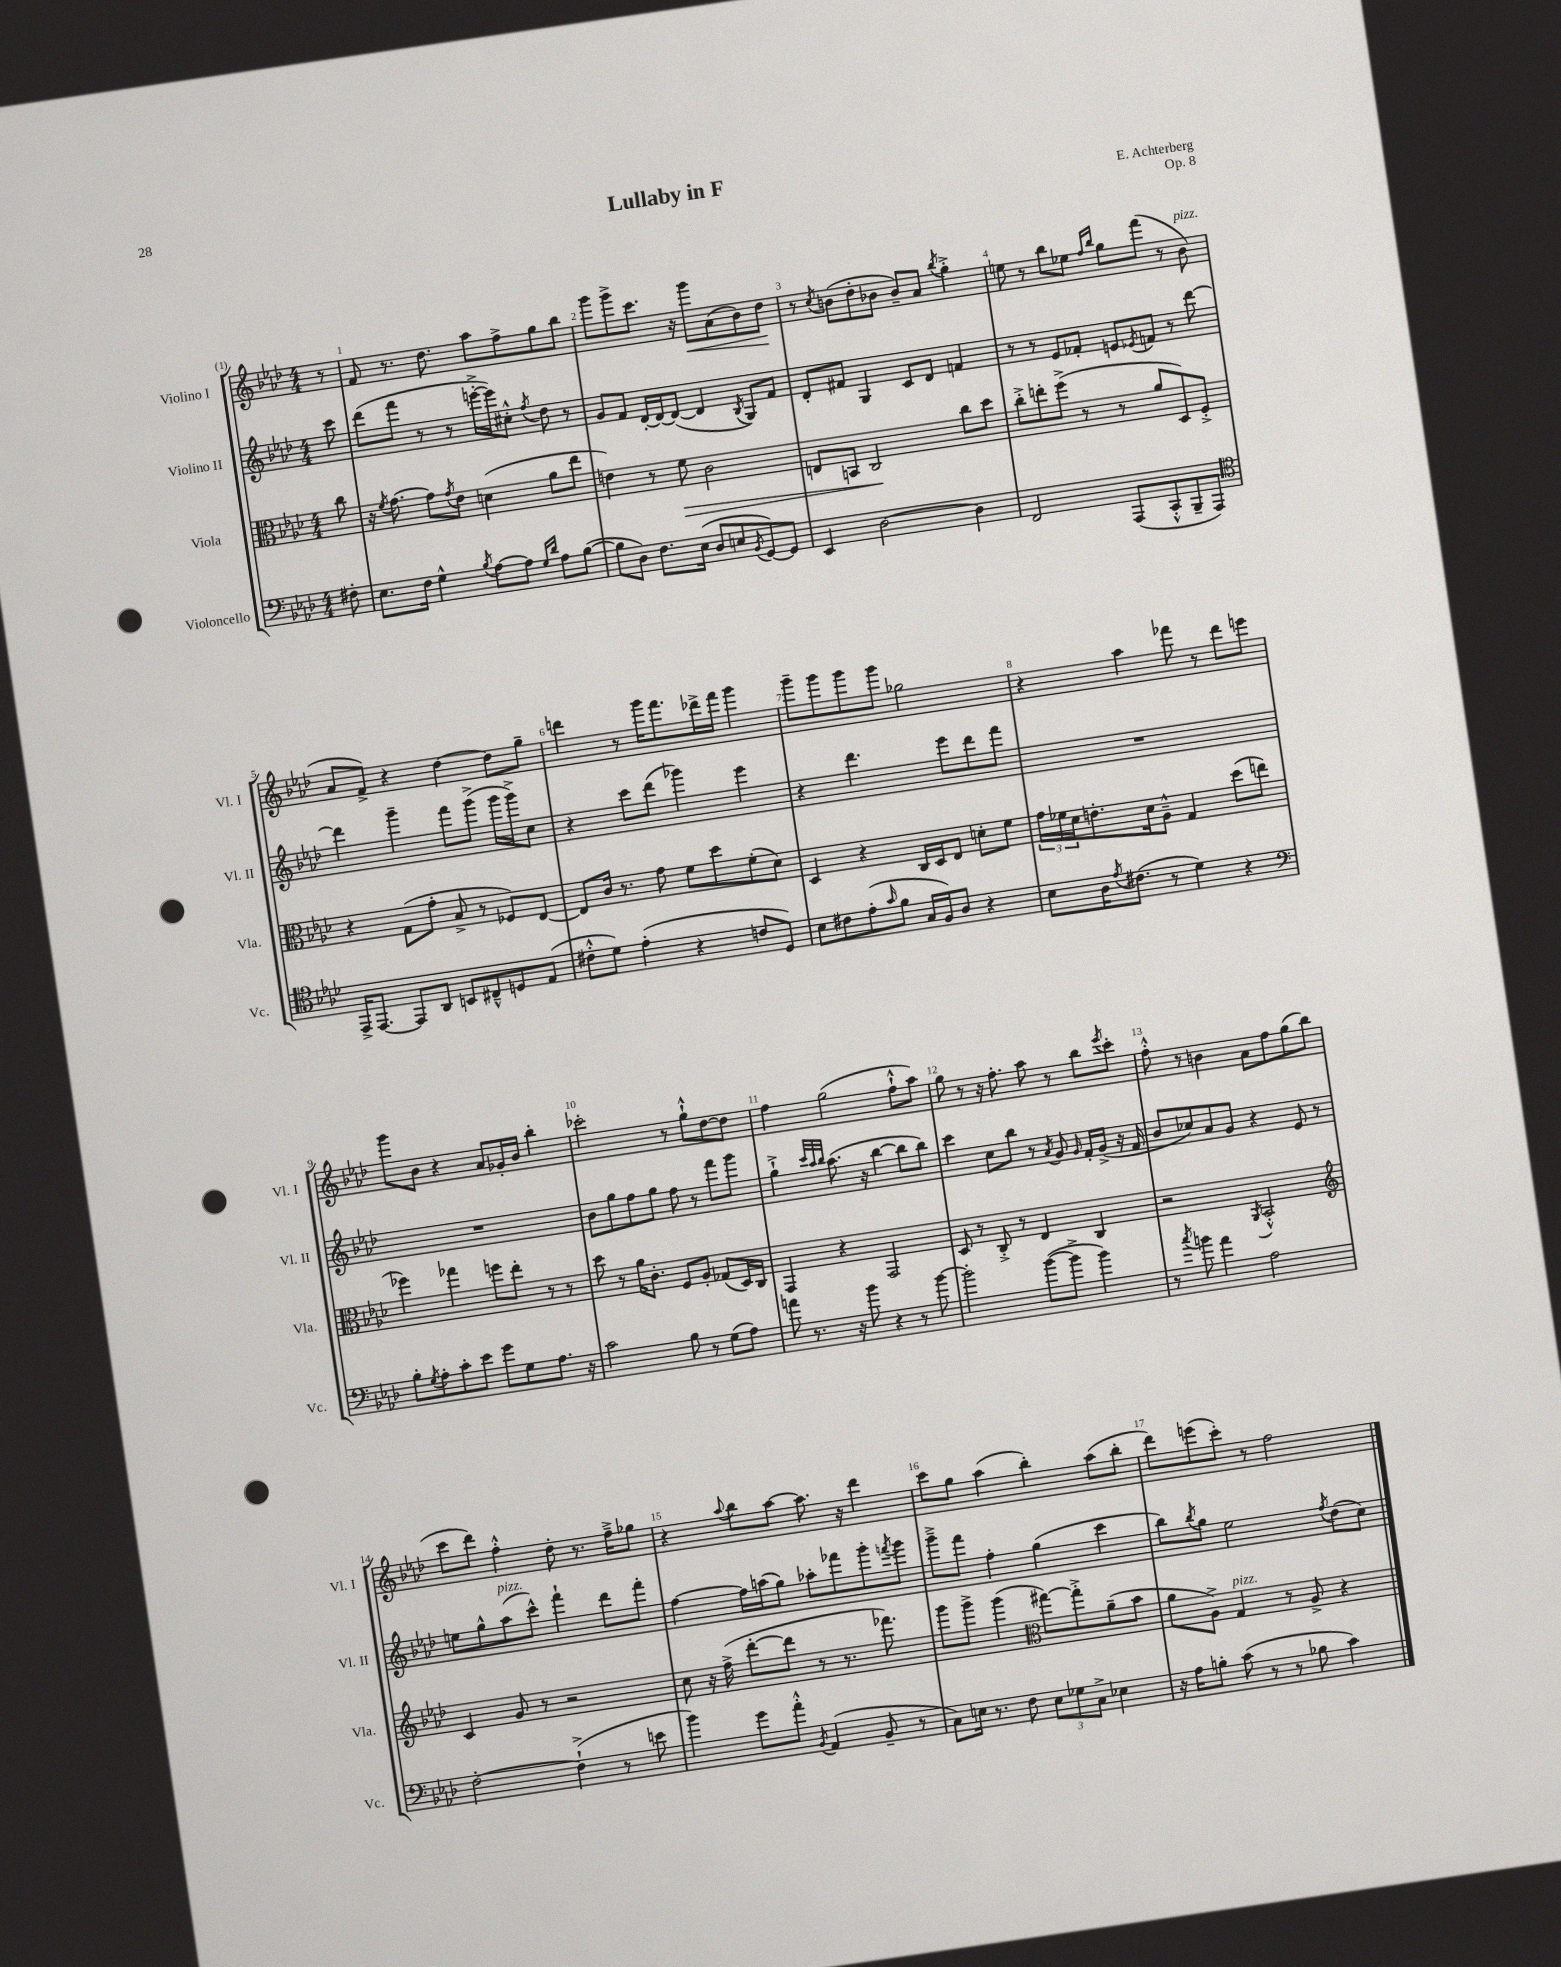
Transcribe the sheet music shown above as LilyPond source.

\header { title = "Lullaby in F" composer = "E. Achterberg" opus = "Op. 8" }
<<
\new StaffGroup <<
\new Staff = "s0" \with { instrumentName = "Violino I" shortInstrumentName = "Vl. I" } {
    \clef treble \key aes \major \numericTimeSignature \time 4/4 \partial 8
    r8 |
    f'8 r8. des''8. aes''8 f''8-> g''8 bes''8 |
    g'''8 g'''8-> c'''8. r16 g'''8\< aes'8( bes'8) des''8\! |
    r8 \acciaccatura { c''8 } b'8( des''8-. bes'8 bes'8--) aes'8 \acciaccatura { bes''8 } g''4-.-> |
    e''8 r8 bes''8 ees''8 \grace { f''16 bes''16 } g''8 f'''8( r8 bes'8^\markup { \italic "pizz." } |
    aes'8 f'8->) r4 des''4~ des''8 g''8-- |
    d'''4 r8 g'''16 f'''8. des'''16-> f'''16 g'''4 |
    g'''8-- g'''8 g'''8 g'''8 ges''2 |
    r4 aes''4 fes'''8 r8 des'''8 e'''8 |
    g'''8 bes'8 r4 aes'8 ges'16-. bes'16 bes''4-. |
    ces'''2-. r8 g''8-!-^ des''8~ des''8 |
    f''4 g''2( f''8-!-^ aes''8) |
    g''8 r8 r16 f''8.-. aes''8 r8 bes''8 \acciaccatura { ees'''8 } c'''8-. |
    f''8-.-^ r8 b'4 aes'8 f''8 g''8( bes''8 |
    c'''8 des'''8) f''4-.-^ des''8-. r8. f''16---> ges''8 |
    r4 \appoggiatura { aes''8 } bes''8 aes''8~ aes''8. r16 des'''4 |
    c'''8 g''8 aes''4( bes''4-.) aes''8( bes''8-. |
    des'''8) e'''8( c'''8-.) r8 f''2 \bar "|." |
}
\new Staff = "s1" \with { instrumentName = "Violino II" shortInstrumentName = "Vl. II" } {
    \clef treble \key aes \major \numericTimeSignature \time 4/4 \partial 8
    c'''8 |
    des'''8( f'''8 r8 r8 e'''16~-.-> e'''16) cis''8-.-^ \acciaccatura { f''8 } des''8 r8 |
    g'8 f'8 des'16~-. des'16~ des'8~( des'4 \acciaccatura { bes8 } g8) f'8 |
    des'8-. fis'8 g4 c'8 des'8 f'4 |
    r8 r8 ees'8 fes'8-. e'8 \acciaccatura { ees'8 } f'8 r8 des'''8~ |
    des'''4 g'''4-- f'''8 g'''8->( g'''16 g'''16->) c''8 |
    r4 c'''8 des'''8( ges'''4) ees'''4 |
    r4 des'''4. ees'''8 des'''8 f'''8 |
    R1 |
    R1 |
    bes'8 g''8 f''8 g''8 f''8 r8 f'''8 g'''8 |
    g''4-!-> \grace { c'''32 aes''32 bes''32 } aes''8.( r16 bes''4~ bes''8 bes''8) |
    c'''4 c''8 bes''8 r8 \acciaccatura { aes'8 } g'8 \grace { g'16 } f'16-. g'16->( r16 f'16 |
    bes'8 ces''8) aes'8 g'8 r4 ees'8 r8 |
    e''8 g''8-^ aes''8^\markup { \italic "pizz." }( c'''8-^) f'''4-! des'''8 f'''8-. |
    f''4~ f''16 a''16( g''8) aes''8-. fes'''8 g'''8-. \acciaccatura { f'''8 } g'''8 |
    g'''8---> f'''8 f''4-. g''4( c'''4 |
    bes''8) \acciaccatura { bes''8 } g''8 ees''2 \acciaccatura { f''8 } des''8( c''8) \bar "|." |
}
\new Staff = "s2" \with { instrumentName = "Viola" shortInstrumentName = "Vla." } {
    \clef alto \key aes \major \numericTimeSignature \time 4/4 \partial 8
    c''8 |
    r16 \acciaccatura { f'8 } g'8.~ g'8 \acciaccatura { g'8 } ees'8 d'4( aes'8 ees''8 |
    e'4) r8 f'8\> c'2 |
    e8 b,8 c2\! c''8 des''8 |
    c''8-.-> e''8-. f''8->( r8 r8 aes'8 des8) f8-.-> |
    r4 g8( g'8-. bes8-> r8 fes8) ees8~ |
    ees8 c'16 r8. g'8 f'8 des''8 f'8-.( des'8) |
    des4 r4 c16 des16 ees8 d'8-. f'8 |
    \tuplet 3/2 { g'16 fes'16 des'16 } e'8.-. des'16 aes8---^ g4 des''8( e''8 |
    fes''4) ges''4 f''8 ees''8-. r8 r8 |
    des''8 r8 aes'16 c'8.-. f8 aes8-. ges8( des16) c16 |
    g,4 r4 g,2 |
    des8 r8 c8-.-> r8 ees4 c4 |
    r2 \acciaccatura { aes,8 } bes,2-.-^ |
    \clef treble c'4 g'8 r8 r2 |
    c''8 r16 f''16->( des'''8~-. des'''8 r8 r8. fes'''8.) |
    g'''8 g'''8-> g'''4( \clef alto gis''8~) gis''8-.-> aes'8--( bes'8 |
    aes'8 aes8->) g4^\markup { \italic "pizz." } r8 aes8-> r4 \bar "|." |
}
\new Staff = "s3" \with { instrumentName = "Violoncello" shortInstrumentName = "Vc." } {
    \clef bass \key aes \major \numericTimeSignature \time 4/4 \partial 8
    fis8-. |
    ees8. f16 g4-^ \acciaccatura { bes8 } aes8~ aes8 \grace { g16 des'16 } aes8 bes8~( |
    bes8 des8) f8. ees16( des8 e8 \acciaccatura { bes,8 } g,8~) g,8 |
    ees,4 des2~ des4 |
    f,2 aes,,8( c,8-.-^ bes,,8-- aes,,8) |
    \clef tenor ees,16-> ees,8.~ ees,8 aes,8 b,8 cis8---^ d8 ees8( |
    cis'8-.-^ des'8) ees'4-.( r4 c'8 des8) |
    bes8 cis'8 ees'8-.( \grace { g'16 } f'8 g16 f16) aes8 r4 |
    bes8 aes16 \acciaccatura { ees'8 } cis'8.( r8 des'4) r4 |
    \clef bass bes8-. \acciaccatura { g8 } aes8-. c'8-. ees'8 g'8 g8 aes8. r16 |
    c'2 bes8 r8 g8( aes8) |
    a'8 r8. r16 bes'8 r4 r8 bes'8~ |
    bes'2-. bes'8~( bes'8-> bes'4) |
    r8 \acciaccatura { c''8 } b'8 aes'4 aes2 |
    f2~-. f4-!->( r8 e'8 |
    bes'4) g'8 aes'8-.-^ \acciaccatura { bes,8 } aes,4( bes,8-- r8 |
    c8) e16 r8. f8 \tuplet 3/2 { e8 ges8 c8-> } ees4 |
    r16 aes16 b8-. c'8( r8 r8 bes8 c'4) \bar "|." |
}
>>
>>
\layout { \context { \Score \override BarNumber.break-visibility = ##(#f #t #t) barNumberVisibility = #all-bar-numbers-visible } }
